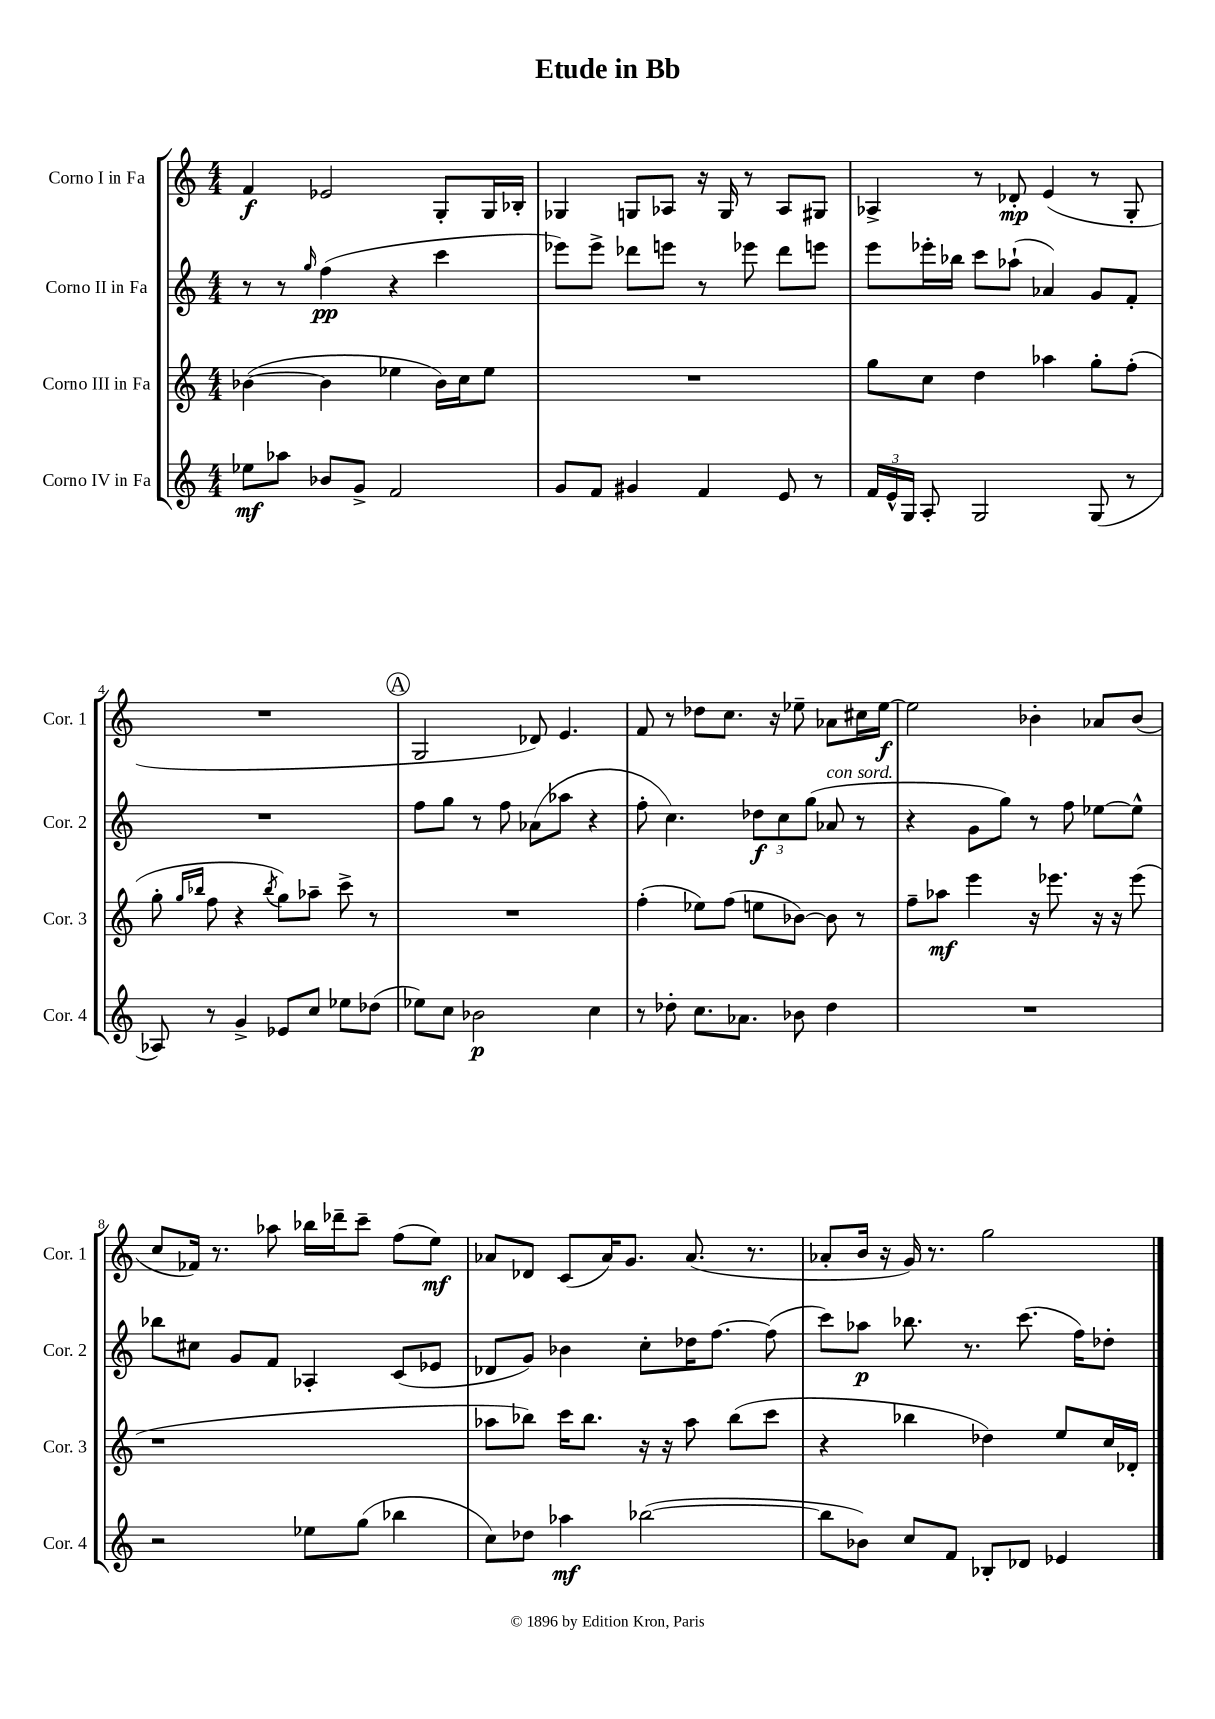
\header { title = "Etude in Bb" }
<<
\new StaffGroup <<
\new Staff = "s0" \with { instrumentName = "Corno I in Fa" shortInstrumentName = "Cor. 1" } {
    \clef treble \key c \major \numericTimeSignature \time 4/4
    \autoBeamOff f'4\f ees'2 g8[-. g16 bes16]-. |
    ges4 g8[ aes8] r16 g16 r8 aes8[ gis8] |
    aes4-> r8 des'8-.\mp e'4( r8 g8-. |
    R1 |
    \mark \markup { \circle "A" } g2 des'8) e'4. |
    f'8 r8 des''8[ c''8.] r16 ees''8-- aes'8[ cis''16 ees''16]~\f |
    ees''2 bes'4-. aes'8[ bes'8]( |
    c''8[ fes'16]) r8. aes''8 bes''16[ des'''16-- c'''8]-- f''8[( e''8]\mf) |
    aes'8[ des'8] c'8[( aes'16) g'8.] aes'8.( r8. |
    aes'8[-. b'16] r16 g'16) r8. g''2 \bar "|." |
}
\new Staff = "s1" \with { instrumentName = "Corno II in Fa" shortInstrumentName = "Cor. 2" } {
    \clef treble \key c \major \numericTimeSignature \time 4/4
    \autoBeamOff r8 r8 \grace { g''16 } f''4\pp( r4 c'''4 |
    ees'''8[) ees'''8]-> des'''8[ e'''8] r8 ees'''8 des'''8[ e'''8] |
    e'''8[ ees'''16-. bes''16] c'''8[ aes''8]-!( aes'4) g'8[ f'8]-. |
    R1 |
    \mark \markup { \circle "A" } f''8[ g''8] r8 f''8 aes'8[( aes''8] r4 |
    f''8-. c''4.) \tuplet 3/2 { des''8[\f c''8 g''8]( } aes'8^\markup { \italic "con sord." } r8 |
    r4 g'8[ g''8]) r8 f''8 ees''8[~ ees''8]-^ |
    bes''8[ cis''8] g'8[ f'8] aes4-. c'8[( ees'8] |
    des'8[ g'8]) bes'4 c''8[-. des''16 f''8.]~ f''8( |
    c'''8[) aes''8]\p bes''8. r8. c'''8.( f''16[) des''8]-. \bar "|." |
}
\new Staff = "s2" \with { instrumentName = "Corno III in Fa" shortInstrumentName = "Cor. 3" } {
    \clef treble \key c \major \numericTimeSignature \time 4/4
    \autoBeamOff bes'4~( bes'4 ees''4 bes'16[) c''16 ees''8] |
    R1 |
    g''8[ c''8] d''4 aes''4 g''8[-. f''8]-.( |
    g''8-. \grace { g''16[ bes''16] } f''8 r4 \acciaccatura { bes''8 } g''8[) aes''8]-- c'''8-> r8 |
    \mark \markup { \circle "A" } R1 |
    f''4-.( ees''8[) f''8]( e''8[ bes'8]~) bes'8 r8 |
    f''8[-- aes''8]\mf e'''4 r16 ees'''8. r16 r16 ees'''8( |
    r1 |
    aes''8[ bes''8]) c'''16[ bes''8.] r16 r16 aes''8 bes''8[( c'''8] |
    r4 bes''4 des''4) e''8[ c''16 des'16]-. \bar "|." |
}
\new Staff = "s3" \with { instrumentName = "Corno IV in Fa" shortInstrumentName = "Cor. 4" } {
    \clef treble \key c \major \numericTimeSignature \time 4/4
    \autoBeamOff ees''8[\mf aes''8] bes'8[ g'8]-> f'2 |
    g'8[ f'8] gis'4 f'4 e'8 r8 |
    \tuplet 3/2 { f'16[ e'16-^ g16] } a8-. g2 g8( r8 |
    aes8) r8 g'4-> ees'8[ c''8] ees''8[ des''8]( |
    \mark \markup { \circle "A" } ees''8[) c''8] bes'2\p c''4 |
    r8 des''8-. c''8.[ aes'8.] bes'8 des''4 |
    R1 |
    r2 ees''8[ g''8]( bes''4 |
    c''8[) des''8] aes''4\mf bes''2~( |
    bes''8[ bes'8]) c''8[ f'8] bes8[-. des'8] ees'4 \bar "|." |
}
>>
>>
